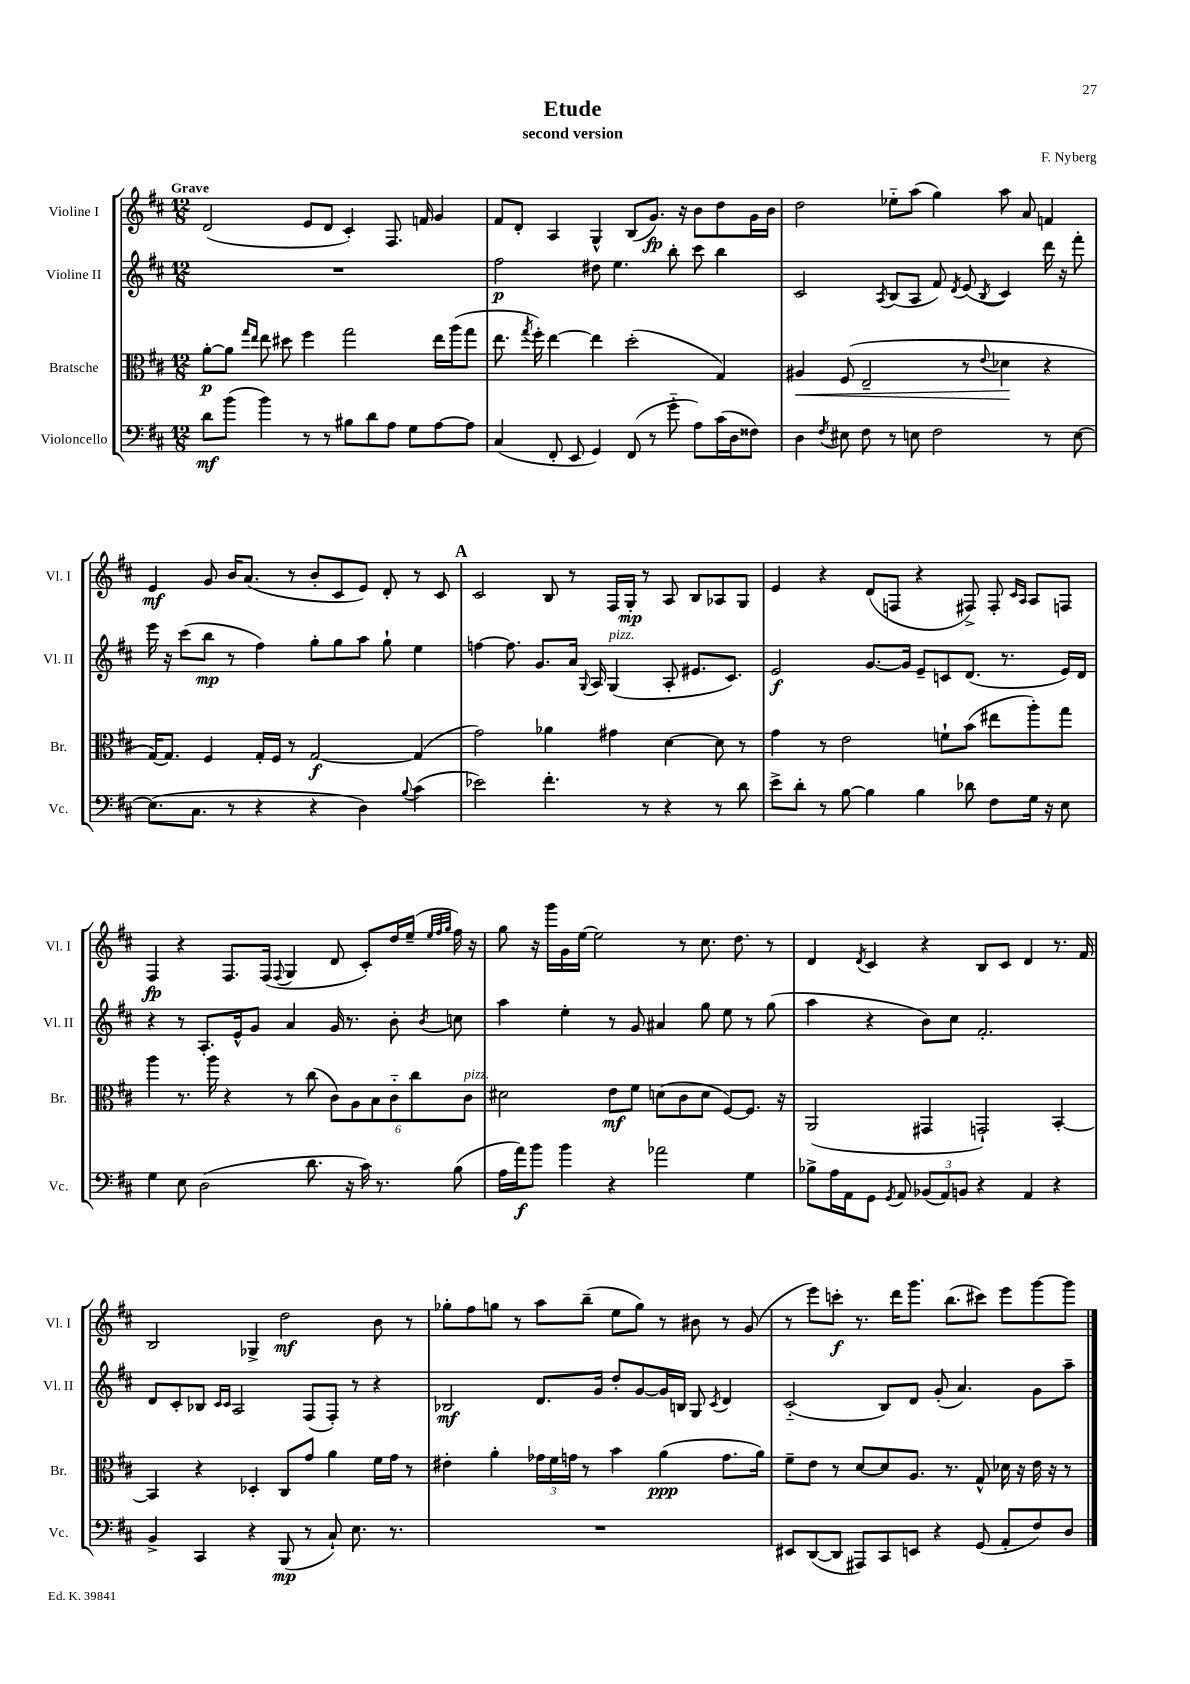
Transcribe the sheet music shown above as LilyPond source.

\header { title = "Etude" composer = "F. Nyberg" subtitle = "second version" }
<<
\new StaffGroup <<
\new Staff = "s0" \with { instrumentName = "Violine I" shortInstrumentName = "Vl. I" } {
    \clef treble \key d \major \numericTimeSignature \time 12/8 \tempo "Grave"
    \autoBeamOff d'2( e'8[ d'8] cis'4-.) fis8. f'16 g'4 |
    fis'8[ d'8]-. a4 g4-^ b8[( g'8.]\fp) r16 b'8[ d''8 g'16 b'16] |
    d''2 ees''8[-_ a''8]( g''4) a''8 a'8 f'4 |
    e'4\mf g'8 b'16[ a'8.]( r8 b'8[-. cis'8 e'8]) d'8-. r8 cis'8 |
    \mark \markup { \bold "A" } cis'2 b8 r8 fis16[ g16]-.\mp r8 a8 b8[ aes8 g8] |
    e'4 r4 d'8[( f8] r4 fis8->) fis8-. \grace { cis'16[ a16] } a8[ f8] |
    fis4\fp r4 fis8.[ fis16]( \appoggiatura { fis8 } g4 d'8 cis'8[-.) d''16 e''16]--( \grace { e''32[ fis''32 g''32] } fis''16) r16 |
    g''8 r16 g'''16[ g'16 e''16]~ e''2 r8 cis''8. d''8. r8 |
    d'4 \acciaccatura { d'8 } cis'4 r4 b8[ cis'8] d'4 r8. fis'16 |
    b2 ges4-> d''2\mf b'8 r8 |
    ges''8[-. fis''8 g''8] r8 a''8[ b''8]--( e''8[ g''8]) r8 bis'8 r8 g'8( |
    r8 e'''8[) c'''8]-.\f r8. d'''16[ g'''8.] b''8.[( cis'''8]) e'''8[ g'''8~ g'''8] \bar "|." |
}
\new Staff = "s1" \with { instrumentName = "Violine II" shortInstrumentName = "Vl. II" } {
    \clef treble \key d \major \numericTimeSignature \time 12/8
    \autoBeamOff R1. |
    fis''2\p dis''8 e''4. b''8-. cis'''8 b''4 |
    cis'2 \acciaccatura { a8 } b8[( a8] fis'8) \acciaccatura { d'8 } e'8( \acciaccatura { b8 } cis'4) d'''16 r16 fis'''8-. |
    e'''16 r16 cis'''8[( b''8]\mp r8 fis''4) g''8[-. g''8 a''8] g''8-! e''4 |
    \mark \markup { \bold "A" } f''4~ f''8. g'8.[ a'16] \appoggiatura { g8 } a16 g4^\markup { \italic "pizz." }( a8-. eis'8.[ cis'8.]) |
    e'2\f g'8.[~ g'16] e'8[-- c'8 d'8.]( r8. e'16[) d'16] |
    r4 r8 a8.[-. e'16-^ g'8] a'4 g'16 r8. b'8-. \acciaccatura { b'8 } c''8 |
    a''4 e''4-. r8 g'8 ais'4 g''8 e''8 r8 g''8( |
    a''4 r4 b'8[) cis''8] fis'2.-. |
    d'8[ cis'8-. bes8] \grace { cis'16[ cis'16] } a2 fis8[( fis8]-.) r8 r4 |
    bes2\mf d'8.[ g'16] d''8[-. g'8~ g'16 b16] g8 \acciaccatura { cis'8 } d'4 |
    cis'2-_( b8[) d'8] g'8-.( a'4.) g'8[ a''8]-- \bar "|." |
}
\new Staff = "s2" \with { instrumentName = "Bratsche" shortInstrumentName = "Br." } {
    \clef alto \key d \major \numericTimeSignature \time 12/8
    \autoBeamOff a'8[~-.\p a'8] \grace { g''16[ e''16] } e''8 dis''8 fis''4 g''2 e''16[ a''16( g''8] |
    e''8. \acciaccatura { g''8 } fis''16-.) e''4~ e''4 d''2-.( g4) |
    ais4\< fis8( e2-- r8 \appoggiatura { e'8 } des'4\! r4 |
    g16[~) g8.] fis4 g16[-. fis16] r8 g2~\f g4( |
    \mark \markup { \bold "A" } g'2) aes'4 gis'4 d'4~ d'8 r8 |
    g'4 r8 e'2 f'8[-! b'8]( eis''8[ a''8-.) g''8] |
    a''4 r8. a''16 r4 r8 cis''8( \tuplet 6/4 { cis'8[) a8 b8 cis'8-_ cis''8 cis'8]^\markup { \italic "pizz." } } |
    dis'2 e'8[\mf fis'8] d'8[( cis'8 d'8] fis8[~) fis8.] r16 |
    a,2( gis,4 g,2-!) b,4~-. |
    b,4 r4 des4-. cis8[ g'8] a'4 fis'16[ g'16] r8 |
    eis'4-. a'4-. \tuplet 3/2 { ges'16[ fis'16 g'16] } r8 b'4 a'4\ppp( g'8.[ a'16]) |
    fis'8[-- e'8] r8 d'8[~ d'8 a8.] r8. g8-^ des'16 r16 e'16 r16 r8 \bar "|." |
}
\new Staff = "s3" \with { instrumentName = "Violoncello" shortInstrumentName = "Vc." } {
    \clef bass \key d \major \numericTimeSignature \time 12/8
    \autoBeamOff d'8[\mf b'8]( b'4) r8 r8 bis8[ d'8 a8] g8[ a8~ a8] |
    cis4( fis,8-. e,8 g,4) fis,8( r8 g'8-_ a8[) cis'16( d16 fisis8]) |
    d4 \acciaccatura { fis8 } eis8 fis8 r8 e8 fis2 r8 e8~ |
    e8.[( cis8.] r8 r4 r4 d4) \appoggiatura { b8 } cis'4( |
    \mark \markup { \bold "A" } ees'2) fis'4.-. r8 r4 r8 d'8 |
    e'8[-> d'8]-. r8 b8~ b4 b4 des'8 fis8[ g16] r16 e8 |
    g4 e8 d2( d'8. r16 cis'16) r8. b8( |
    a16[ a'16\f) b'8] b'4 r4 aes'2 g4 |
    bes8[-> a16 a,16 g,8] \acciaccatura { g,8 } a,8 \tuplet 3/2 { bes,8[( a,8) b,8] } r4 a,4 r4 |
    b,4-> cis,4 r4 b,,8\mp( r8 cis8-!) e8. r8. |
    R1. |
    eis,8[ d,8~( d,8] ais,,8[) cis,8 e,8] r4 g,8( a,8[-. fis8) d8] \bar "|." |
}
>>
>>
\layout { \context { \Score \remove "Bar_number_engraver" } }
